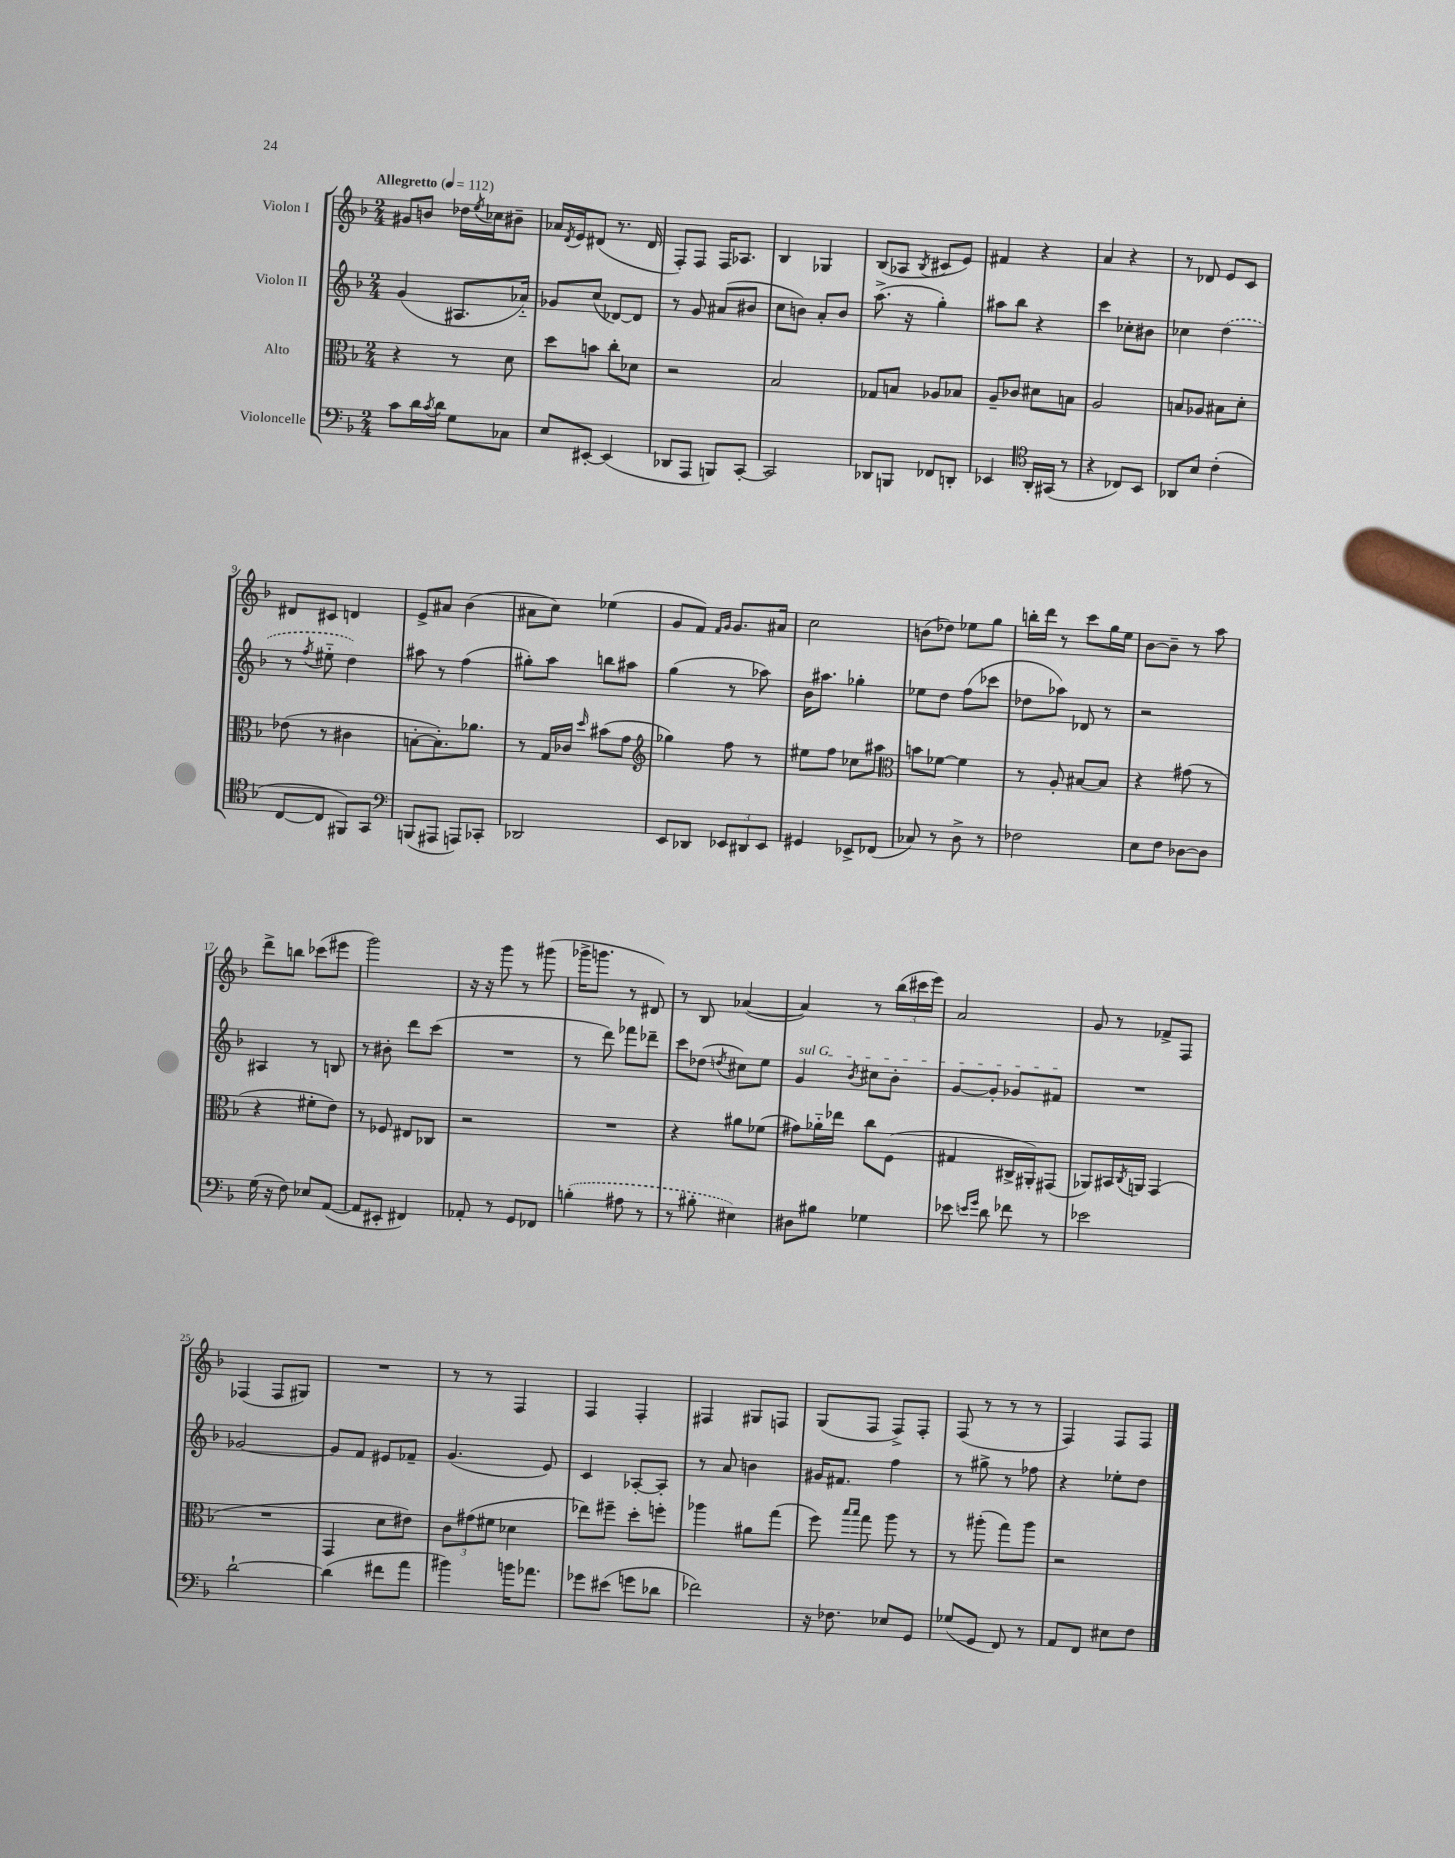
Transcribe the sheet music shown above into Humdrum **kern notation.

**kern	**kern	**kern	**kern
*part4	*part3	*part2	*part1
*staff4	*staff3	*staff2	*staff1
*I"Violoncelle	*I"Alto	*I"Violon II	*I"Violon I
*clefF4	*clefC3	*clefG2	*clefG2
*k[b-]	*k[b-]	*k[b-]	*k[b-]
*M2/4	*M2/4	*M2/4	*M2/4
*MM112	*MM112	*MM112	*MM112
=1	=1	=1	=1
!	!	!	!LO:TX:a:B:t=Allegretto
8c\L	4r	(4g/	8g#X/L
16d\L	.	.	8bn/J
8qc/	.	.	.
16d\JJ	.	.	.
8G\L	8r	8.A#X/L	16dd-X\LL
.	.	.	8qee/
.	.	.	16cc-X\J
8C-X\J	8d\	.	8b#X~\J
.	.	16a-X/Jk)	.
=2	=2	=2	=2
8E/L	8dd\L	8g-X/L	16a-X/LL
.	.	.	8qd/
.	.	.	16e/J
[8EE#X'/J	8bn\J	(8cc/J	(8d#X/J
(4EE#/]	8cc'\L	[8d-X/L)	8.r
.	8d-X\J	8d-/J]	.
.	.	.	16d#/
=3	=3	=3	=3
8DD-X/L	2r	8r	8F'/L)
8AAA/J	.	8g/	8F/J
8BBBn/L)	.	(8a#X/L	16F/KL
.	.	.	8.A-X/J
[8CC'/J	.	8b#X/J	.
=4	=4	=4	=4
2CC/]	2B-/	8cc\L	4B-/
.	.	8bn\J)	.
.	.	8a'/L	4G-X/
.	.	8b/J	.
=5	=5	=5	=5
8DD-X/L	8G-X/L	(8.aa^\	(8B-/L
8BBBn/J	8Bn/J	.	8A-X/J
.	.	16r	.
.	.	.	8qB-/
8FF-X/L	8A-X/L	4gg'\)	8c#X/L
8DDn'/J	8B-X/J	.	8e/J)
=6	=6	=6	=6
4EE-X/	8A~/L	8aa#X\L	4f#X/
.	8c-X/J	8bb-\J	.
*clefC4	*	*	*
16AA'/LL	8d#X\L	4r	4r
(16GG#X/JJ	.	.	.
8r	8Bn\J	.	.
=7	=7	=7	=7
4r	2A/	4ccc\	4a/
8C-X/L)	.	8cc-X'\L	4r
8BB-/J	.	8b#X\J	.
=8	=8	=8	=8
8AA-X/L	8Bn/L	4cc-X\	8r
8B-/J	8A-X/J	.	8d-X/
(4c'\	8B#X\L	(4dd\	8e/L
.	8d'\J	.	8c/J
!!LO:LB:g=z
=9	=9	=9	=9
[8C/L	(8e-X\	8r	8d#X/L
.	.	8qff/	.
8C/J]	8r	8ee#X\	8c#X/J
8FF#X/L)	4c#X\	4dd\)	4dn/
8GG/J	.	.	.
=10	=10	=10	=10
*clefF4	*	*	*
(8BBBn/L	[8Bn'\L	8aa#X\	8e^/L
8AAA#X/J	8.B'\])	8r	8a#X/J
8AAAn/L)	.	(4ff\	(4b-\
.	8.a-X\J	.	.
8CC-X'/J	.	.	.
=11	=11	=11	=11
2DD-X/	8r	8gg#X'\L)	8a#X\L
.	16G/LL	8aa\J	8cc\J)
.	16c-X/JJ	.	.
.	16qqdd/	.	.
.	(8b#X\L	8bbn\L	(4ee-X\
.	8g\J	8aa#X\J	.
=12	=12	=12	=12
*	*clefG2	*	*
8EE/L	4gg-X\)	(4gg\	8g/L
8DD-X/J	.	.	8f/J)
.	.	.	16qqf/LL
.	.	.	16qqg/JJ
12EE-X/L	8ff\	8r	8.g/L
12DD#X/	.	.	.
.	8r	8aa-X\)	.
12EE-/J	.	.	.
.	.	.	16a#X/Jk
=13	=13	=13	=13
4GG#X/	8ee#X\L	16b-\KL	2cc\
.	.	8.aa#X\J	.
.	8ff\J	.	.
8EE-X^/L	8cc-X\L	4gg-X'\	.
(8FF-X/J	8aa#X\J	.	.
=14	=14	=14	=14
*	*clefC3	*	*
8C-X/)	8bn\L	8ee-X\L	(8bn\L
8r	[8f-X\J	8dd\J	8dd-X\J)
8D^\	4f-\]	(8ff\L	8ee-X\L
8r	.	8ccc-X\J	8gg\J
=15	=15	=15	=15
2F-X\	8r	8dd-X\L	16bbn'\LL
.	.	.	16ddd\JJ
.	8A'/	8aa-X\J)	8r
.	[8B#X/L	8d-X/	8ccc\L
.	8B#/J]	8r	16gg\L
.	.	.	16ee\JJ
=16	=16	=16	=16
8E\L	4r	2r	[8b-\L
8F\J	.	.	8b-~\J]
[8D-X\L	(8g#X\	.	8r
8D-\J]	8r	.	8aa\
!!LO:LB:g=z
=17	=17	=17	=17
(16G\	4r	4A#X/	8ddd^\L
16r	.	.	.
8F\)	.	.	8bbn\J
8E-X/L	8f#X'\L	8r	(8ccc-X\L
([8AA/J	8e\J)	8Bn/	8eee#X\J
=18	=18	=18	=18
8AA/L]	8r	8r	2ggg\)
8EE#X'/J	8F-X/	8b#X'\	.
4FF#X/)	8E#X/L	8ddd\L	.
.	8C-X/J	(8ccc\J	.
=19	=19	=19	=19
8AA-X'/	2r	2r	16r
.	.	.	16r
8r	.	.	8ggg\
8GG/L	.	.	8r
8FF-X/J	.	.	(8ggg#X\
=20	=20	=20	=20
(4Bn'\	2r	8r	16ggg-X^\KL
.	.	.	8.gggn\J
.	.	8ddd\)	.
8A#X\	.	8fff-X\L	8r
8r	.	8ddd-X~\J	8d#X/)
=21	=21	=21	=21
8r	4r	8ccc\L	8r
8B#X'\	.	(8dd-X\J	8B-/
.	.	8qddn/	.
4E#X\)	8a#X\L	8cc#X\L)	([4a-X/
.	(8f-X\J	8ee\J	.
=22	=22	=22	=22
!	!	!LO:TX:a:i:t=sul G	!
8D#X\L	8g#X\L)	4g/	4a-/])
8B#X\J	16a-X\L	.	.
.	16ee-X\JJ	.	.
.	.	8qb-/	.
4G-X\	8cc\L	8cc#X\L	8r
.	(8F\J	8b-'\J	(24bb-\LL
.	.	.	24ccc#X\
.	.	.	24eee\JJ)
=23	=23	=23	=23
8e-X\	4G#X/	[8g/L	2a/
16qqen/LL	.	.	.
16qqg/JJ	.	.	.
8d\	.	8g'/J]	.
8f-X\	16C#X^/LL	8g-X/L	.
.	16AA#X'/J)	.	.
8r	(8GG#X/J	8f#X/J	.
=24	=24	=24	=24
2e-X\	8AA-X/L)	2r	8g/
.	16BB#X/L	.	8r
.	8qC/	.	.
.	16AAn/JJ	.	.
.	(4GG/	.	8f-X^/L
.	.	.	8F/J
!!LO:LB:g=z
=25	=25	=25	=25
[2d`\	2r	[2g-X/	(4F-X/
.	.	.	8F-/L
.	.	.	8G#X/J)
=26	=26	=26	=26
(4d\]	4GG/	8g-/L]	2r
.	.	8f/J	.
8f#X\L	8d\L	8e#X/L	.
8a\J	8e#X\J)	8f-X~/J	.
=27	=27	=27	=27
4b#X\)	12c\L	(4.g/	8r
.	(12g#X\	.	.
.	.	.	8r
.	12f#X\J	.	.
16bn\KL	4d-X\	.	4F/
8.a-X\J	.	.	.
.	.	8e/)	.
=28	=28	=28	=28
8g-X\L	8ee-X\L)	4c/	4F/
(8e#X\J	8ff#X~\J	.	.
8gn\L	8dd'\L	[8A-X'/L	4F'/
8d-X\J	8ffn'\J	8A-'/J]	.
=29	=29	=29	=29
2f-X\)	4aa-X\	8r	4F#X/
.	.	8a/	.
.	8a#X\L	4bn\	8G#X/L
.	(8gg\J	.	8Fn/J
=30	=30	=30	=30
16r	8ff\)	16g#X/KL	(8G/L
8.F-X\	.	8.f#X/J	.
.	16qqbb-/LL	.	.
.	16qqbb-/JJ	.	.
.	8gg\	.	8F/J
8E-X/L	8aa\	4ff\	8F^/L)
8GG/J	8r	.	8F'/J
=31	=31	=31	=31
(8G-X/L	8r	8r	(8F/
8GG/J	(8aa#X'\	8gg#X^\	8r
8FF/)	8gg\L)	8r	8r
8r	8aa#\J	8ff-X\	8r
=32	=32	=32	=32
8AA/L	2r	4r	4F/)
8FF/J	.	.	.
8E#X\L	.	8ee-X'\L	8F/L
8F\J	.	8dd\J	8F/J
==	==	==	==
*-	*-	*-	*-
